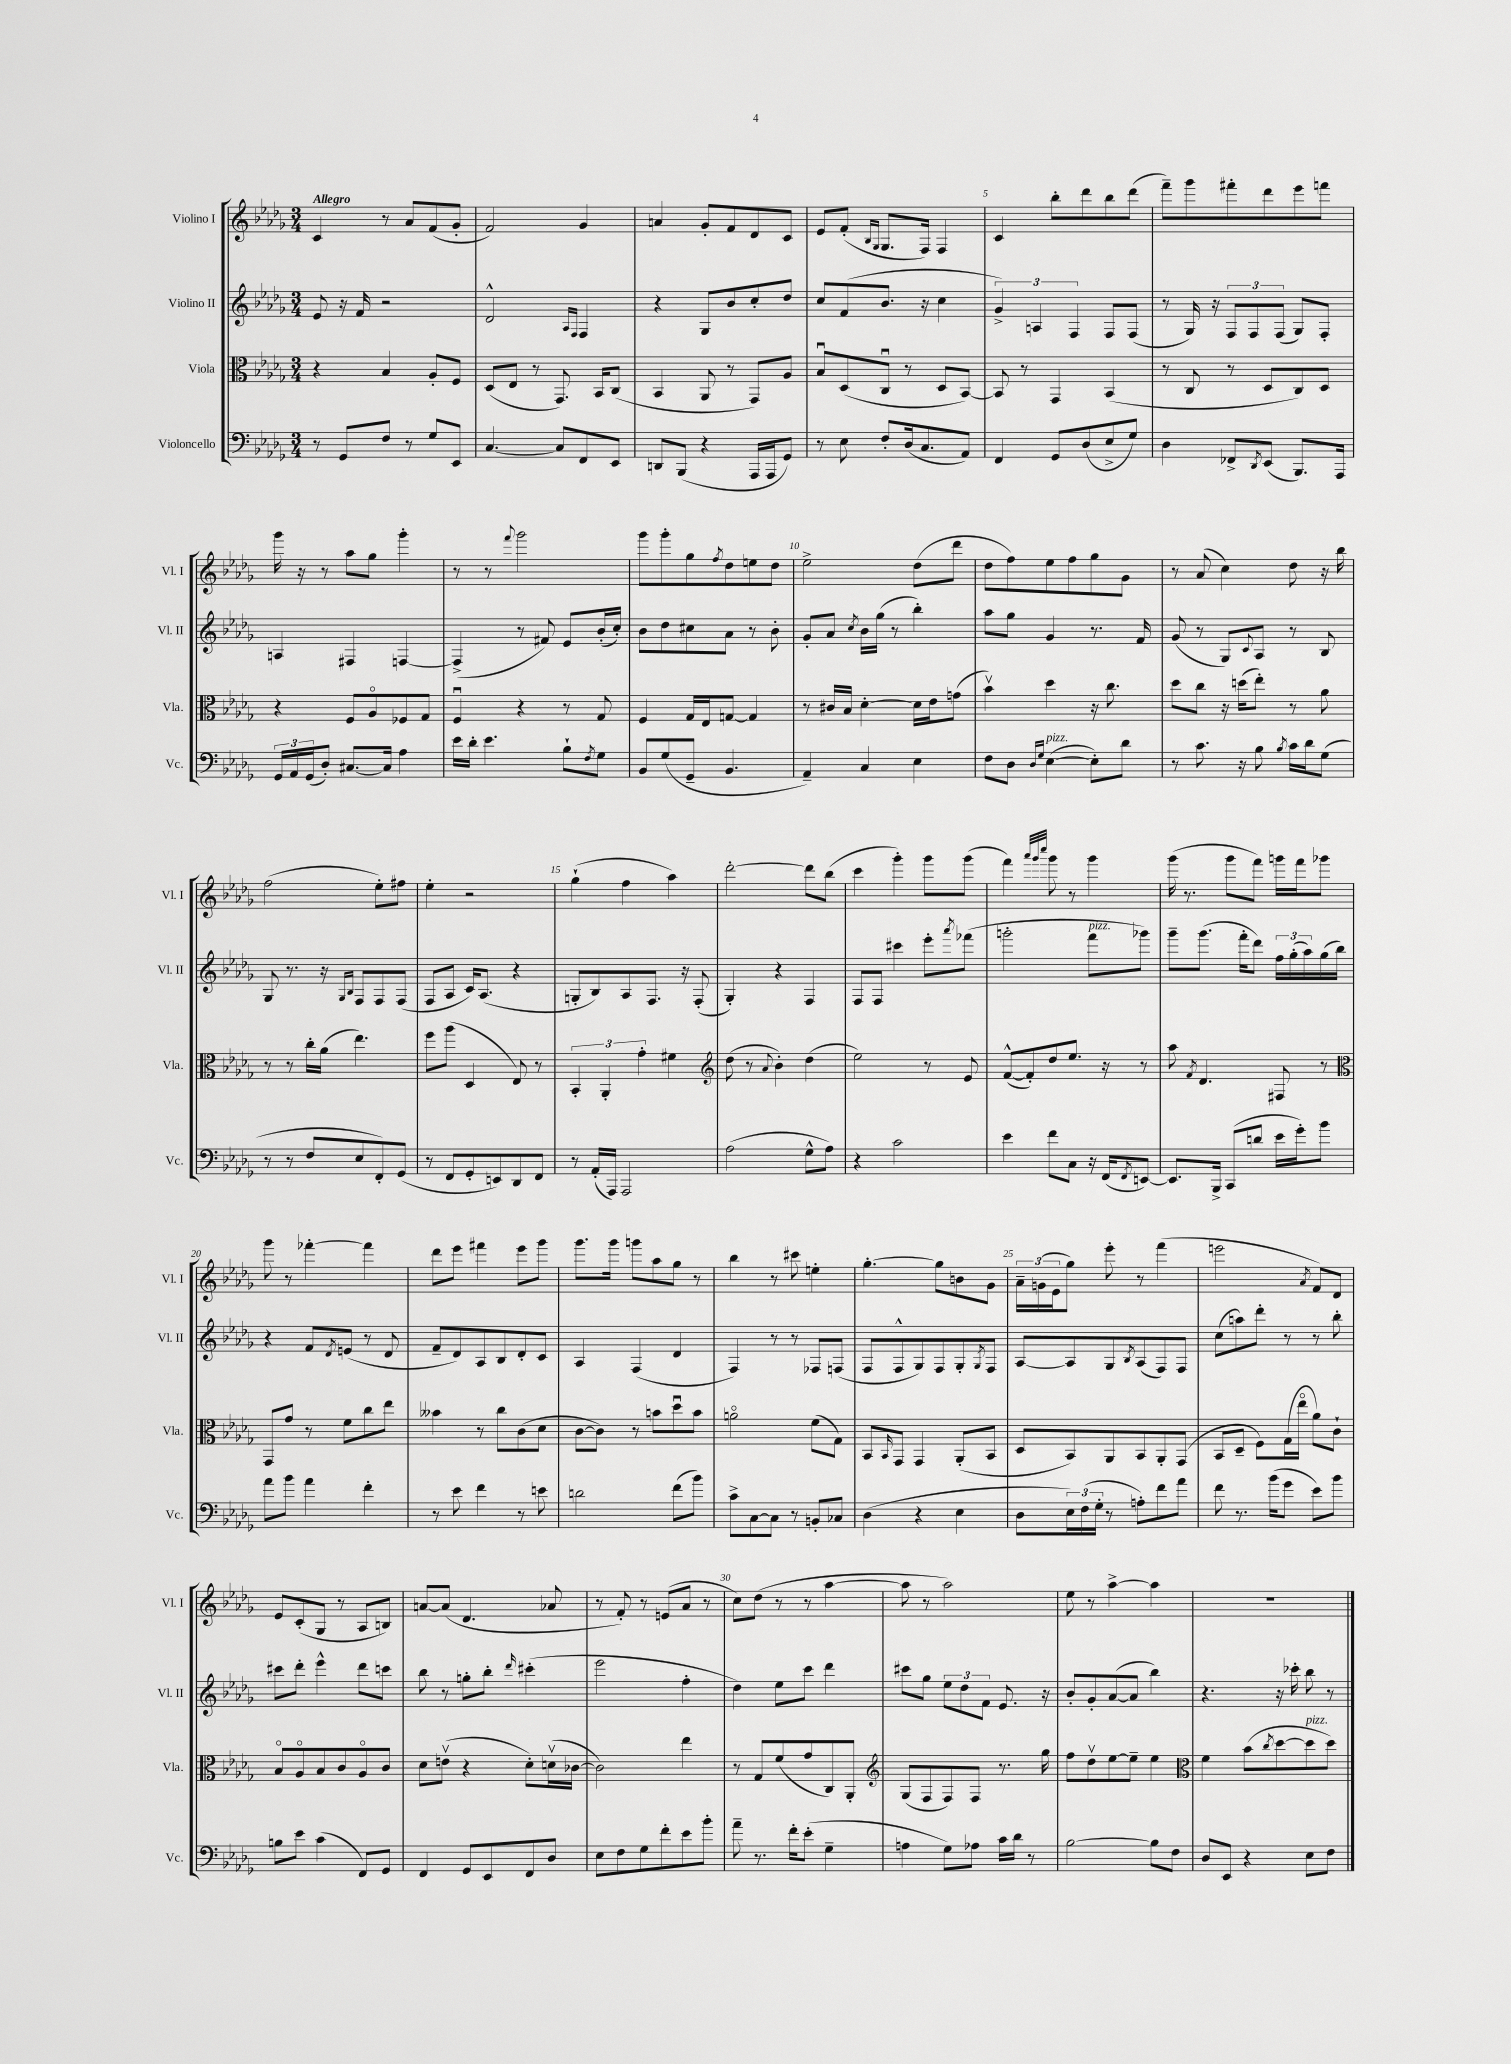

**kern	**kern	**kern	**kern
*staff4	*staff3	*staff2	*staff1
*clefF4	*clefC3	*clefG2	*clefG2
*k[b-e-a-d-g-]	*k[b-e-a-d-g-]	*k[b-e-a-d-g-]	*k[b-e-a-d-g-]
*M3/4	*M3/4	*M3/4	*M3/4
8r	4r	8e-	4c
8GG-	.	16r	.
.	.	16f	.
8F	4B-	2r	8r
8r	.	.	8a-
8G-	8A-'	.	(8f
8EE-	8F	.	8g-'
=	=	=	=
[4.C	(8D-	2d-^^	2f)
.	8E-	.	.
.	8r	.	.
8C]	8.GG-)	.	.
.	.	16qqA-	.
.	.	16qqF	.
8FF	.	4F	4g-
.	16BB-	.	.
8EE-	(8C	.	.
=	=	=	=
8DD	4BB-	4r	4a
(8BBB-	.	.	.
4r	8AA-	8G-	8g-'
.	8r	8b-	8f
16AAA-	8GG-)	8cc'	8d-
16AAA-	.	.	.
8GG-)	8A-	8dd-	8c
=	=	=	=
8r	8B-u	8cc	8e-
8E-	(8D-	(8f	(8f'
.	.	.	16qqB-
.	.	.	16qqG-
8F'	8Cu	8.b-	8.G-
(16D-	8r	.	.
8.C	.	16r	16F)
.	8D-	4cc	4F
8AA-)	[8BB-)	.	.
=	=	=	=
4FF	8BB-]	6g-^)	4c
.	8r	.	.
.	.	6A	.
8GG-	4GG-	.	8bb-'
.	.	6F	.
(8D-	.	.	8ddd-
8E-^	(4BB-	8F	8bb-
8G-)	.	(8F	(8ddd-
=	=	=	=
4D-	8r	8r	8fff~)
.	8C	16G-)	8ggg-
.	.	16r	.
8FF-^	8r	12F	8fff#'
.	.	12F	.
8qDD-	.	.	.
(8EE-	8D-	.	8ddd-
.	.	(12F	.
8.BBB-)	8C)	8G-)	8eee-
.	8D-	8F'	8fff
16AAA-	.	.	.
=	=	=	=
24GG-	4r	4A	16ggg-
24AA-	.	.	.
.	.	.	16r
(24GG-	.	.	.
8D-')	.	.	8r
[8.C#	8F	4F#	8aa-
.	8A-o	.	8gg-
16C#]	.	.	.
4A-	8F-	[4F	4ggg-'
.	8G-	.	.
=	=	=	=
16e-	4Fu	(4F^]	8r
16d-'	.	.	.
4.e-	.	.	8r
.	.	.	8qqfff
.	4r	8r	2ggg-
.	.	8f#)	.
8B-`	8r	8e-	.
8qF	.	.	.
8G-	8G-	(16b-'	.
.	.	16cc')	.
=	=	=	=
8BB-	4F	8b-	8ggg-
(8G-	.	8dd-	8ggg-'
8GG-~	16G-	8cc#	8gg-
.	16E-	.	.
.	.	.	8qff
4.BB-	[8G	8a-	8dd-
.	4G]	8r	8ee
.	.	8b-'	8dd-
=	=	=	=
4AA-~)	8r	8g-'	2ee-^
.	16c#	8a-	.
.	16B-	.	.
.	.	8qcc	.
4C	[4d-'	16b-	.
.	.	(16gg-	.
.	.	8r	.
4E-	16d-]	4bb-')	(8dd-
.	16e-	.	.
.	(8g	.	8ddd-
=	=	=	=
8F	4b-v)	8aa-	8dd-
8D-	.	8gg-	8ff)
16qqD-	.	.	.
16qqG-	.	.	.
([4E-	4dd-	4g-	8ee-
.	.	.	8ff
8E-'])	16r	8.r	8gg-
.	8.cc	.	.
8d-	.	.	8g-
.	.	16f	.
=	=	=	=
8r	8dd-	(8g-	8r
8.c	8cc	8r	(8a-
.	16r	8G-)	4cc)
16r	(16dd	.	.
.	.	8qqc	.
8B-	8ee-')	8A-	.
8qB-	.	.	.
16c	8r	8r	8dd-
16d-	.	.	.
(8G-	8a-	8B-	16r
.	.	.	16bb-
=	=	=	=
8r	8r	8G-	(2ff
8r	8r	8.r	.
8F	16cc'	.	.
.	(16a-	16r	.
.	.	16qqG-	.
.	.	16qqB-	.
8E-	4.ee-)	8F	.
8FF')	.	8F	8ee-')
(8GG-	.	(8F	8ff#
=	=	=	=
8r	8ff	8F	4ee-'
8FF	(8aa-	8A-	.
8GG-'	4D-	16c)	2r
.	.	(8.A-	.
8EE)	.	.	.
8DD-	8E-)	4r	.
8FF	8r	.	.
=	=	=	=
8r	6BB-'	8G'	(4gg-`
(16AA-'	.	8B-)	.
.	6AA-'	.	.
16AAA-)	.	.	.
2AAA-	.	8A-	4ff
.	6g-'	.	.
.	.	8.F	.
.	4f#	.	4aa-)
.	.	16r	.
.	.	(8F'	.
=	=	=	=
*	*clefG2	*	*
(2A-	(8dd-	4G-')	[2ddd-'
.	8r	.	.
.	8qqa-	.	.
.	4b-')	4r	.
8G-^^	(4dd-	4F	8ddd-]
8A-)	.	.	(8bb-
=	=	=	=
4r	2ee-)	8F	4ccc
.	.	8F	.
2c	.	4ccc#	4ggg-')
.	8r	8eee-'	8ggg-
.	.	8qaaa-	.
.	8e-	(8fff-	(8ggg-
=	=	=	=
4e-	([8f^^	2ggg'	4fff)
.	8f'])	.	.
.	.	.	32qqaaa-
.	.	.	32qqggg-
.	.	.	32qqcccc
8f	8dd-	.	8ggg-
8C	8.ee-	.	8r
16r	.	8fff	4ggg-
(16FF	16r	.	.
8qFF	.	.	.
[8EE)	8r	8ggg-)	.
=	=	=	=
8.EE]	8aa-	8ggg-~	(16ggg-
.	.	.	8.r
.	8qf	.	.
.	4.d-	(8.ggg-	.
16BBB-^	.	.	.
(8CC	.	.	8ggg-
.	.	16fff'	.
8d	.	8ddd-)	8fff)
16e-	8F#	24ff	16ggg
.	.	(24gg-'	.
16g-')	.	.	16fff
.	.	24aa-)	.
8b-	8r	(16gg-	8ggg-
.	.	16bb-)	.
=	=	=	=
*	*clefC3	*	*
8a-	8GG-	4r	8ggg-
8b-	8g-	.	8r
4a-	8r	8f	[4fff-'
.	.	8qd-	.
.	8f	(8e	.
4f'	8cc	8r	4fff-]
.	8ee-	8d-	.
=	=	=	=
8r	4b--	8f~	8ddd-
8e-	.	8d-)	8eee-
4f	8r	8A-	4fff#
.	8cc	8B-	.
8r	(8c	8d-'	8eee-
8e	8d-	8c	8ggg-
=	=	=	=
2d	[8c	4A-	8.ggg-
.	8c])	.	.
.	.	.	16ggg-
.	8r	(4F	8ggg
.	8b	.	8aa-
(8f	8dd-u	4d-	8gg-
8b-)	8b	.	8r
=	=	=	=
8c^	2ao	4F)	4bb-
[8C	.	.	.
8C]	.	8r	8r
8r	.	8r	8ccc#
8BB'	(8f	8F-	4ee'
8C-	8G-)	(8F	.
=	=	=	=
(4D-	8BB-	8F	[4.gg-'
.	16qqBB-	.	.
.	8GG-	8F^^	.
4r	4GG-	8G-)	.
.	.	8F	8gg-]
4E-	(8AA-'	8G-'	8b
.	.	8qG-	.
.	8BB-	8F	8g-
=	=	=	=
8D-	8D-	[8A-	24a-~
.	.	.	(24g
.	.	.	24e-
24E-)	8BB-)	8A-]	8gg-)
(24F	.	.	.
24G-'	.	.	.
8r	8AA-	8G-	8eee-'
.	.	8qB-	.
8A')	8BB-	(8A-	8r
8f	8AA-'	8F)	(4fff
8a-	(8GG-	8F	.
=	=	=	=
8f	8BB-	(8cc	2eee
8.r	8D-~	8aa)	.
.	8F)	8ddd-'	.
(16b-	.	.	.
8g-	(16G-	8r	.
.	16ee-o	.	.
.	.	.	8qa-
8e-)	8a-)	8r	8f)
8b-	8c`	8bb-'	8d-
=	=	=	=
8B	8B-o	8ccc#	8e-
8e-	8A-o	8ddd-'	(8c'
(4c	8B-	4eee-^^	8G-
.	8c	.	8r
8FF)	8A-o	8ddd-	8A-
8GG-	8c	8ccc	8B)
=	=	=	=
4FF	8d-	8bb-	[8a
.	(8ev	8r	(8a]
8GG-	4r	8gg'	4.d-
8EE-	.	8bb-'	.
.	.	16qqddd-	.
8FF	8d-')	(4ccc#'	.
8D-	(16dv	.	8a-
.	[16c-	.	.
=	=	=	=
8E-	2c-])	2eee-	8r
8F	.	.	8f')
8G-	.	.	8r
8f'	.	.	(8e
8e-	4ee-	4ff'	8a-
8b-'	.	.	8r
=	=	=	=
8a-~	8r	4dd-)	8cc)
8.r	8G-	.	(8dd-
.	(8f	8ee-	8r
16f'	.	.	.
(8e-'	8g-	8ccc	8r
4G-~	8C)	4ddd-	[4aa-
.	8AA-'	.	.
=	=	=	=
*	*clefG2	*	*
4A	(8G-	8ccc#	8aa-]
.	8F	8gg-	8r
8G-)	8F)	12ee-	2aa-)
.	.	12dd-	.
8A-	8F	.	.
.	.	12f	.
16c	8.r	8.e-	.
16d-	.	.	.
8r	.	.	.
.	16gg-	16r	.
=	=	=	=
[2B-	8ff	8b-'	8ee-
.	8dd-v	8g-'	8r
.	[8ee-	([8a-	[4aa-^
.	8ee-~]	8a-]	.
8B-]	4ee-	4bb-)	4aa-]
8F	.	.	.
=	=	=	=
*	*clefC3	*	*
8D-	4f	4.r	2.r
8EE-	.	.	.
4r	(8b-	.	.
.	8qcc	.	.
.	[8dd-	16r	.
.	.	16ccc-'	.
8E-	8dd-]	8bb-	.
8F	8dd-)	8r	.
==	==	==	==
*-	*-	*-	*-
